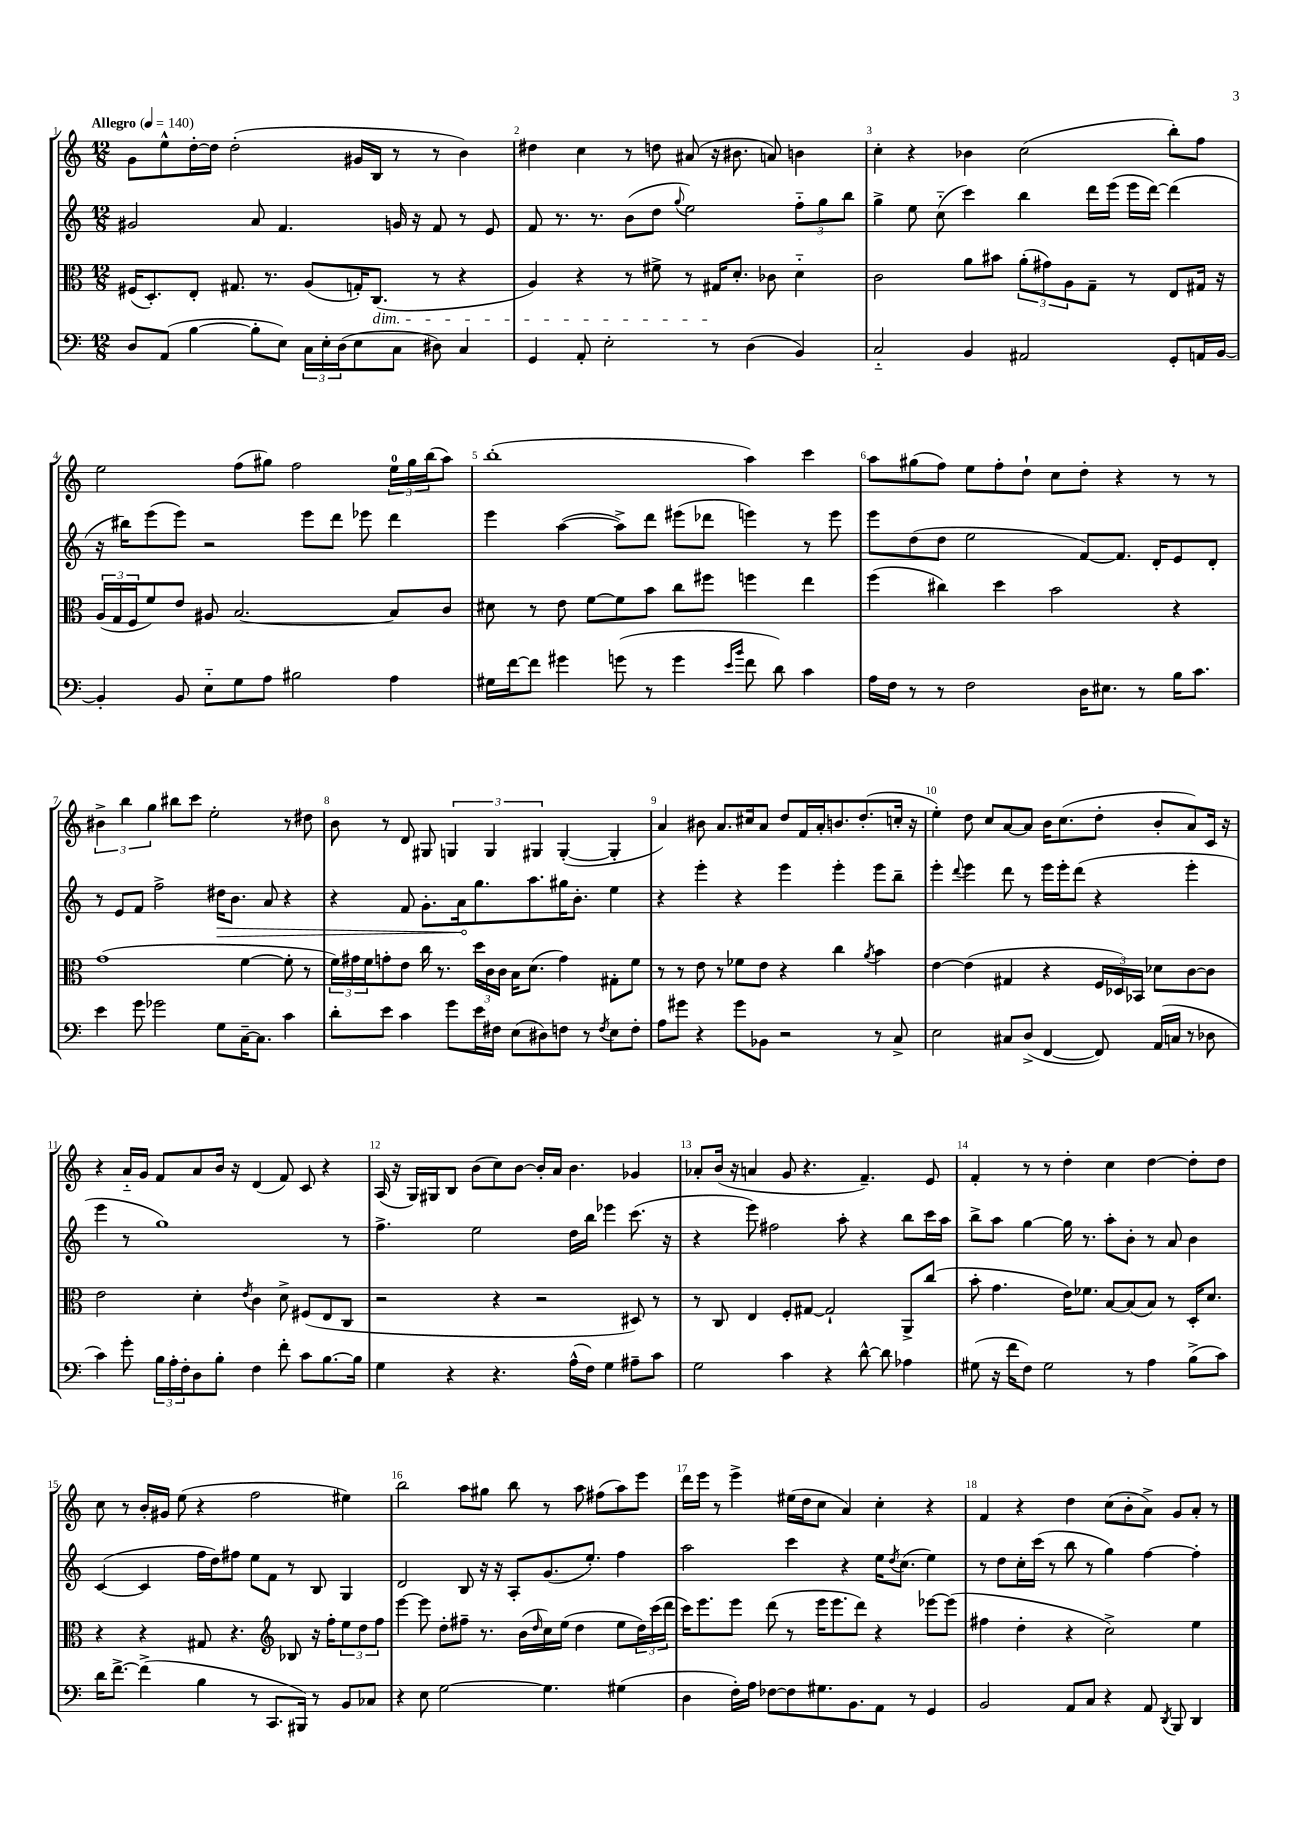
<<
\new StaffGroup <<
\new Staff = "s0" {
    \clef treble \key c \major \numericTimeSignature \time 12/8 \tempo "Allegro" 4 = 140
    g'8 e''8-^ d''16~-. d''16 d''2-.( gis'16 b16 r8 r8 b'4) |
    dis''4 c''4 r8 d''8 ais'8( r16 bis'8. a'8) b'4 |
    c''4-. r4 bes'4 c''2( b''8-.) f''8 |
    e''2 f''8( gis''8) f''2 \tuplet 3/2 { e''16-0 gis''16 b''16( } a''8) |
    b''1-.( a''4) c'''4 |
    a''8 gis''8( f''8) e''8 f''8-. d''8-! c''8 d''8-. r4 r8 r8 |
    \tuplet 3/2 { bis'4-> b''4 g''4 } bis''8 c'''8 e''2-. r8 dis''8 |
    b'8 r8 d'8 gis8 \tuplet 3/2 { g4 g4 gis4 } gis4~-.( gis4-. |
    a'4) bis'8 a'8. cis''16 a'8 d''8 f'16 a'16-. b'8. d''8.-.( c''16-. r16 |
    e''4-.) d''8 c''8 a'8~ a'8 b'16 c''8.( d''8-. b'8-. a'8) c'16 r16 |
    r4 a'16-_ g'16 f'8 a'8 b'16 r16 d'4( f'8) c'8 r4 |
    a16( r16 g16) gis16 b8 b'8( c''8) b'8~ b'16-. a'16 b'4. ges'4 |
    aes'8-. b'16( r16 a'4 g'8 r4. f'4.--) e'8 |
    f'4-. r8 r8 d''4-. c''4 d''4~ d''8-. d''8 |
    c''8 r8 b'16-. gis'16 e''8( r4 f''2 eis''4) |
    b''2 a''8 gis''8 b''8 r8 a''8 fis''8( a''8) e'''8 |
    d'''16 e'''16 r8 e'''4-> eis''16( d''16 c''8 a'4) c''4-. r4 |
    f'4 r4 d''4 c''8( b'8-. a'8->) g'8 a'8-. r8 \bar "|." |
}
\new Staff = "s1" {
    \clef treble \key c \major \numericTimeSignature \time 12/8
    gis'2 a'8 f'4. g'16 r16 f'8 r8 e'8 |
    f'8 r8. r8. b'8( d''8 \appoggiatura { g''8 } e''2) \tuplet 3/2 { f''8-_ g''8 b''8 } |
    g''4-> e''8 c''8-_( c'''4) b''4 d'''16 e'''16( e'''16 d'''16~) d'''4( |
    r16 bis''16) e'''8( e'''8) r2 e'''8 d'''8 ees'''8 d'''4 |
    e'''4 a''4~( a''8->) d'''8 eis'''8( des'''8 e'''4) r8 e'''8 |
    e'''8 d''8( d''8 e''2 f'8~) f'8. d'16-. e'8 d'8-. |
    r8 e'8 f'8 f''2-> \once \override Hairpin.circled-tip = ##t dis''16\> b'8. a'8 r4 |
    r4 f'8 g'8.-. a'16\! g''8. a''8. gis''16 b'8.-. e''4 |
    r4 e'''4-. r4 e'''4 e'''4-. e'''8 b''8-- |
    e'''4-. \appoggiatura { d'''8 } e'''4 d'''8 r8 e'''16 e'''16-. d'''8( r4 e'''4-. |
    e'''4 r8 g''1) r8 |
    f''4.-> e''2 d''16 b''16 ees'''4 c'''8.( r16 |
    r4 e'''8) fis''2 a''8-. r4 b''8 c'''16 a''16 |
    b''8-> a''8 g''4~ g''16 r8. a''8-. b'8-. r8 a'8 b'4 |
    c'4~( c'4 f''16 d''16) fis''8 e''8 f'8 r8 b8 g4 |
    d'2 b8 r16 r16 a8-. g'8.( e''8.-.) f''4 |
    a''2 c'''4 r4 e''16 \acciaccatura { d''8 } c''8.( e''4) |
    r8 d''8 c''16-. c'''16( r8 b''8 r8 g''4) f''4~ f''4-. \bar "|." |
}
\new Staff = "s2" {
    \clef alto \key c \major \numericTimeSignature \time 12/8
    fis16( d8.-.) e8-. gis8. r8. a8( g16-.) c8.\dim( r8 r4 |
    a4) r4 r8 fis'8-> r8 gis16\! d'8.-. ces'8 d'4-_ |
    c'2 a'8 bis'8 \tuplet 3/2 { a'8-.( gis'8) a8 } g8-- r8 e8 gis16 r16 |
    \tuplet 3/2 { a16( g16 f16 } f'8) e'8 ais8 b2.~ b8 c'8 |
    dis'8 r8 e'8 f'8~ f'8 b'8 c''8 fis''8 f''4 e''4 |
    f''4( cis''4) d''4 b'2 r4 |
    g'1( f'4~ f'8-. r8 |
    \tuplet 3/2 { f'16) gis'16 f'16 } g'8-. e'8 c''16 r8. \tuplet 3/2 { d''16 c'16 c'16 } b16 d'8.( g'4) gis8-. f'8 |
    r8 r8 e'8 r8 fes'8 e'8 r4 c''4 \acciaccatura { a'8 } b'4 |
    e'4~ e'4( gis4 r4 \tuplet 3/2 { f16 des16) bes,16 } des'8 c'8~ c'8 |
    e'2 d'4-. \acciaccatura { e'8 } c'4 d'8-> fis8( e8 c8 |
    r2 r4 r2 dis8) r8 |
    r8 c8 e4 f8-. gis8~ gis2-! a,8-> c''8( |
    b'8-. g'4. e'16) fes'8. b8~ b8( b8) r8 d16-. d'8. |
    r4 r4 gis8 r4. \clef treble bes8 r16 f''16-. \tuplet 3/2 { e''8 d''8 f''8 } |
    e'''4~ e'''8 d''8-. fis''8-- r8. b'16( \grace { d''16 } c''16) e''16( d''4 e''8 \tuplet 3/2 { d''16) c'''16( d'''16 } |
    c'''16) e'''8. e'''8 d'''8( r8 e'''16 e'''8. d'''8) r4 ees'''8~ ees'''8( |
    fis''4 d''4-. r4 c''2->) e''4 \bar "|." |
}
\new Staff = "s3" {
    \clef bass \key c \major \numericTimeSignature \time 12/8
    d8 a,8( b4~ b8-. e8) \tuplet 3/2 { c16 e16-. d16( } e8 c8 dis8) c4 |
    g,4 a,8-. e2-. r8 d4( b,4) |
    c2-_ b,4 ais,2 g,8-. a,16 b,16~ |
    b,4-. b,8 e8-_ g8 a8 bis2 a4 |
    gis16 f'16~ f'8 gis'4 g'8( r8 g'4 \grace { e'16 b'16 } f'8 d'8) c'4 |
    a16 f16 r8 r8 f2 d16 eis8. r8 b16 c'8. |
    e'4 g'8 ges'2 g8 c16~-- c8. c'4 |
    d'8-. e'8 c'4 g'8 e'16 fis16 e8( dis8) f8 r8 \acciaccatura { f8 } e8 f8-. |
    a8 gis'8 r4 gis'8 bes,8 r2 r8 c8-> |
    e2 cis8 d8->( f,4~ f,8) a,16( c16 r8 des8 |
    c'4) g'8-. \tuplet 3/2 { b16 a16-. f16-. } d8 b8-. f4 f'8-. c'8 b8.~ b16 |
    g4 r4 r4. a16-^( f16) g4 ais8-- c'8 |
    g2 c'4 r4 d'8~-^ d'8 aes4 |
    gis8( r16 f'16 f8) gis2 r8 a4 b8->( c'8) |
    d'16 f'8.~-> f'4->( b4 r8 c,8. bis,,16) r8 b,8 ces8 |
    r4 e8 g2~ g4. gis4( |
    d4 f16-.) a16 fes8~ fes8 gis8. b,8. a,8 r8 g,4 |
    b,2 a,8 c8 r4 a,8 \acciaccatura { d,8 } b,,8 d,4 \bar "|." |
}
>>
>>
\layout { \context { \Score \override BarNumber.break-visibility = ##(#f #t #t) barNumberVisibility = #all-bar-numbers-visible } }
